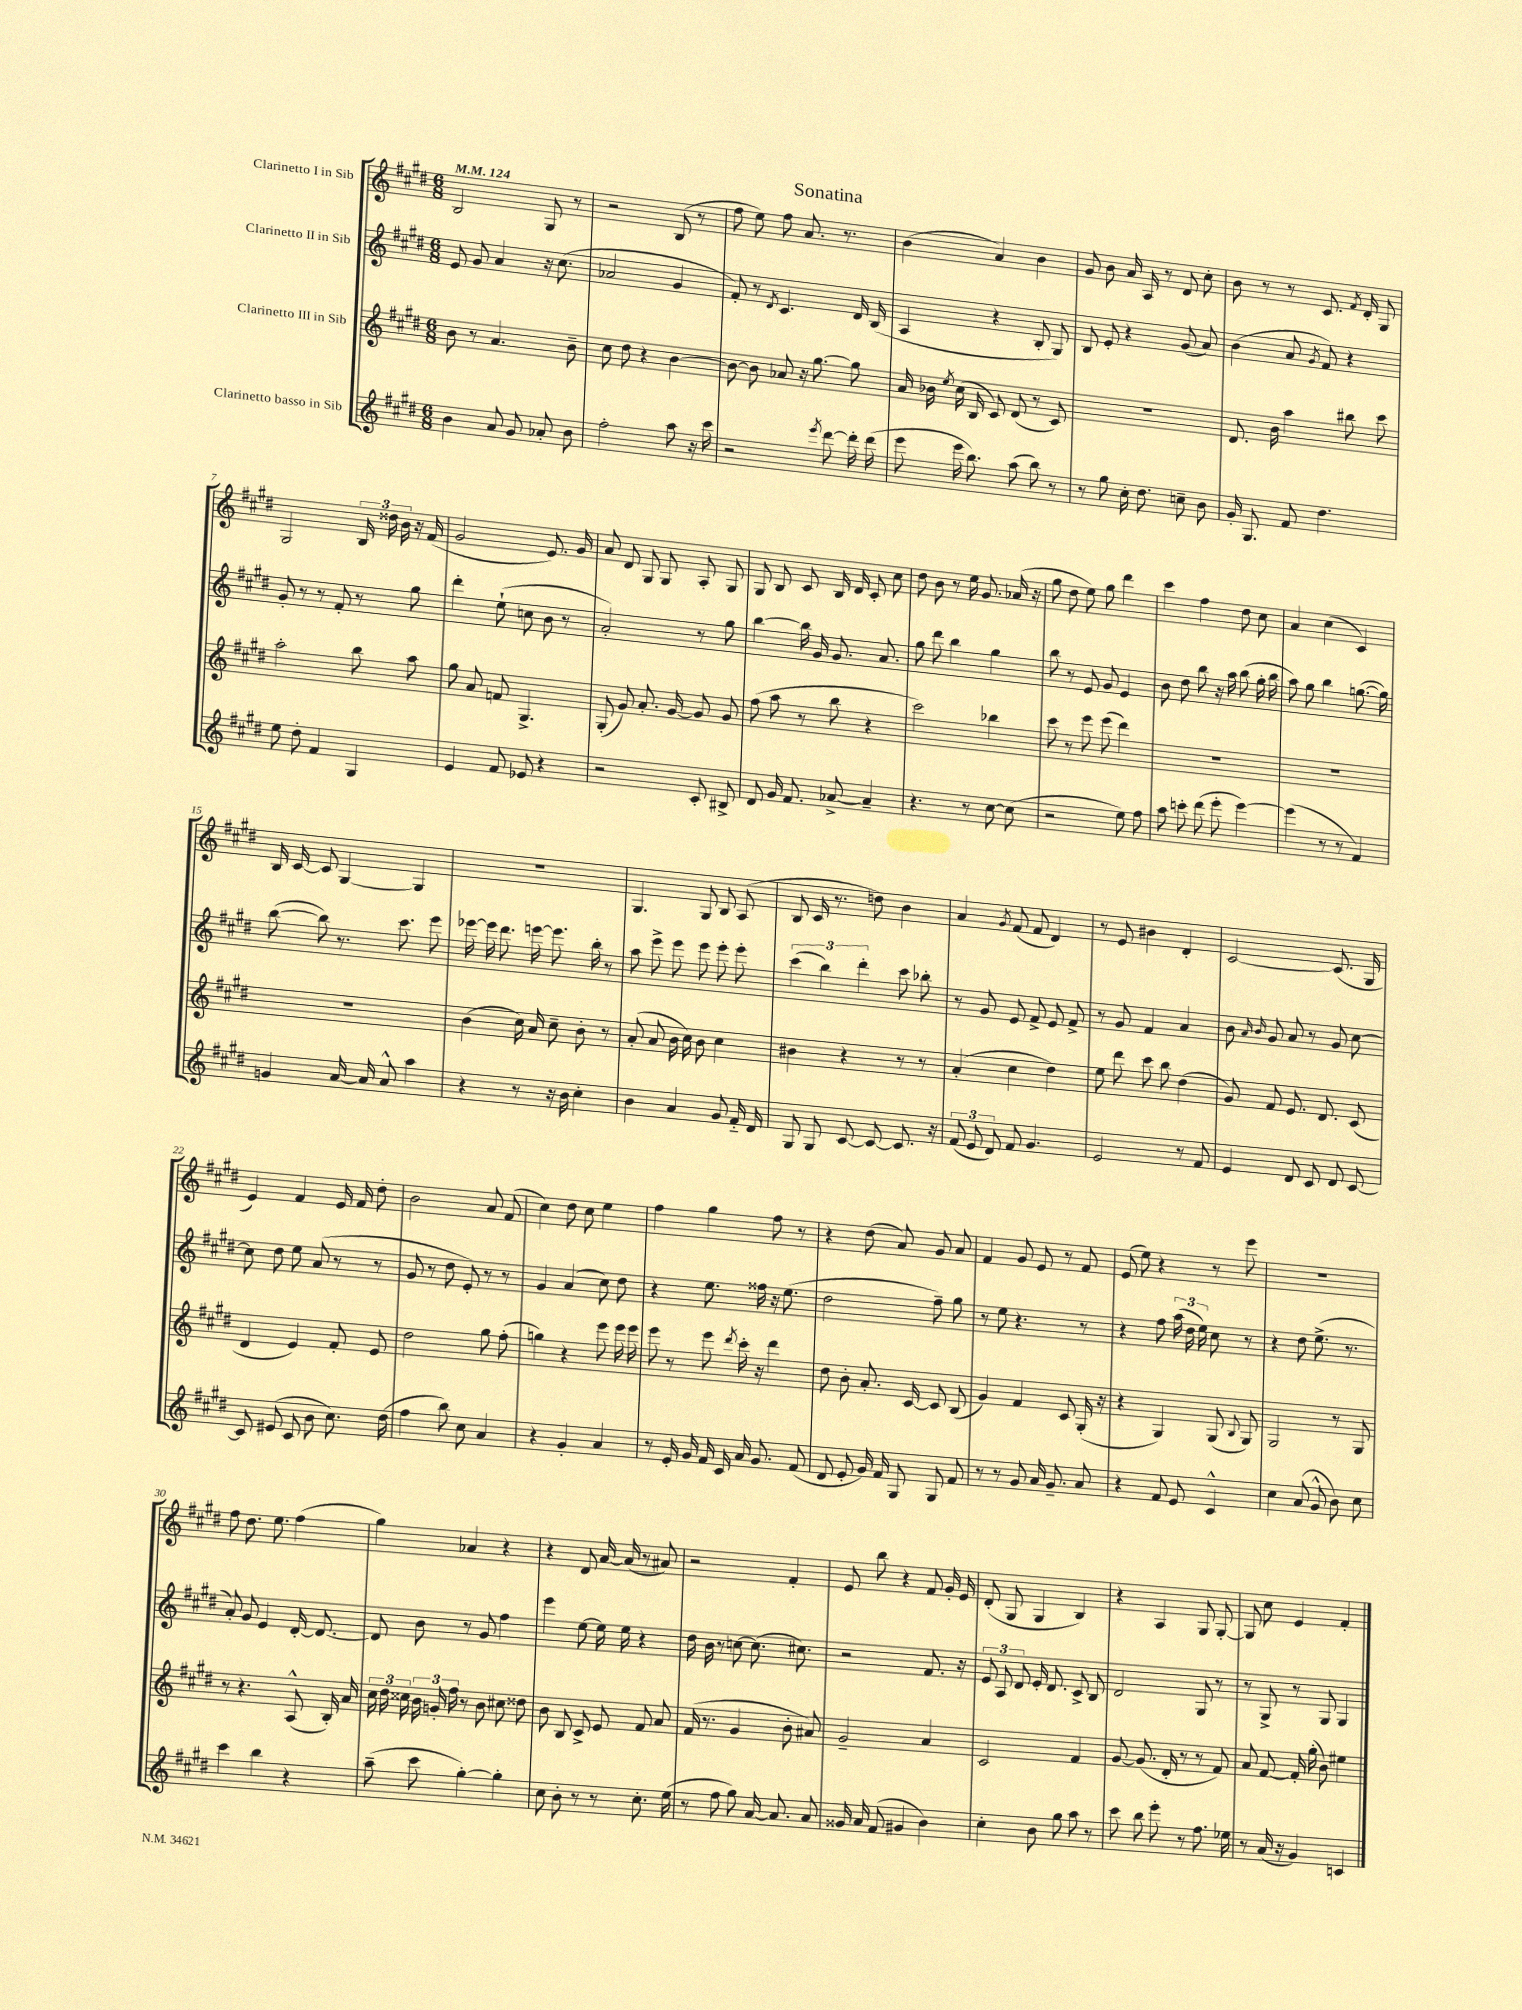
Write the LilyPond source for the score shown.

\header { title = "Sonatina" }
<<
\new StaffGroup <<
\new Staff = "s0" \with { instrumentName = "Clarinetto I in Sib" } {
    \clef treble \key e \major \numericTimeSignature \time 6/8 \tempo 4 = 124
    \autoBeamOff b2 gis8 r8 |
    r2 b8( r8 |
    fis''8 e''8) fis''8 a'8. r8. |
    b'4( a'4) b'4 |
    gis'8 b'8 a'16 a16 r8 dis'8 cis''8-. |
    b'8 r8 r8 cis'8. \acciaccatura { fis'8 } dis'16-. gis8 |
    gis2 \tuplet 3/2 { b16 disis''16 b'16 } r16 fis'16( |
    gis'2 e'8.) gis'16 |
    a'8 dis'8 gis8 gis8 a8-. gis8 |
    gis8 b8 cis'8 b16 dis'16 cis'8-. cis''8 |
    dis''8 b'8 r8 e''16 gis'8. aes'16( r16 |
    gis''8 dis''8 e''8) gis''8 dis'''4 |
    cis'''4 fis''4 dis''8 cis''8 |
    a'4 cis''4( cis'4) |
    b16 cis'16~ cis'8 gis4~ gis4 |
    R2. |
    gis4. gis8 b8 a8( |
    b8 cis'16 r8. d''8) b'4 |
    a'4 \acciaccatura { gis'8 } fis'8( fis'8 dis'4) |
    r8 e'8 bis'4 dis'4-. |
    cis'2~ cis'8.( gis16 |
    e'4) fis'4 e'16 fis'16 dis''8-. |
    b'2 a'8 fis'8( |
    cis''4) dis''8 cis''8 e''4 |
    fis''4 gis''4 fis''8 r8 |
    r4 dis''8( a'8) gis'8 a'8 |
    fis'4 gis'8 e'8 r8 fis'8 |
    e'8( e''8) r4 r8 e'''8 |
    R2. |
    fis''8 dis''8. e''8. fis''4( |
    gis''4) aes'4 r4 |
    r4 dis'8 a'16~ a'16( r8 ais'8) |
    r2 fis'4-. |
    e'8 b''8 r4 fis'8 gis'16-. e'16 |
    dis'8-.( gis8 gis4 b4) |
    r4 a4 gis8 gis8~-. |
    gis8 cis''8 e'4 fis'4-. \bar "|." |
}
\new Staff = "s1" \with { instrumentName = "Clarinetto II in Sib" } {
    \clef treble \key e \major \numericTimeSignature \time 6/8
    \autoBeamOff e'8 gis'8 a'4 r16 cis''8.( |
    aes'2 gis'4 |
    fis'8-.) r8 \acciaccatura { dis'8 } cis'4. dis'16 b16( |
    a4 r4 b8-. gis8) |
    b8 e'8-. r4 gis'8( a'8) |
    b'4( a'8 \acciaccatura { gis'8 } fis'8) r4 |
    gis'8-. r8 r8 fis'8-. r8 gis''8 |
    dis'''4-. e''8-!( c''8 b'8 r8 |
    a'2-.) r8 gis''8 |
    b''4~ b''16 gis'16 gis'8. a'8. |
    gis''8 dis'''8 b''4 gis''4 |
    b''8 r8 e'8 gis'8 e'4 |
    b'8 dis''8 b''8 r16 a''16 b''8( gis''16-. b''16 |
    a''8) gis''8 b''4 g''8.~( g''16) |
    b''8~( b''8) r8. cis'''8. e'''8 |
    ees'''16~ ees'''16 dis'''8. e'''16~ e'''8. b''16-. r8 |
    a''8 e'''8-> e'''8 e'''8 e'''8-. e'''8-. |
    \tuplet 3/2 { cis'''4( b''4) dis'''4-. } cis'''8 bes''8-. |
    r8 gis'8 e'8 fis'8-> e'8 fis'8-> |
    r8 gis'8 fis'4 a'4 |
    b'8 \grace { a'16 b'16 } gis'8 a'8 r8 gis'8 cis''8~ |
    cis''8 dis''8 e''8 a'8( r8 r8 |
    gis'8 r8 dis''8 e'8-.) r8 r8 |
    gis'4 a'4( cis''8) dis''8 |
    r4 e''8. fisis''16 r16 e''8.( |
    dis''2 fis''8--) gis''8 |
    r8 e''8 r4. r8 |
    r4 fis''8 \tuplet 3/2 { a''16( dis''16 e''16) } cis''8 r8 |
    r4 dis''8 e''8.->( r8. |
    a'8-.) gis'8 e'4 dis'16~-. dis'8.~ |
    dis'8 b'8 r8 gis'8 fis''4 |
    e'''4 e''8~ e''16 e''16 r4 |
    dis''16 b'16 r8 c''8~ c''8.( cis''8.) |
    r2 fis'8. r16 |
    \tuplet 3/2 { e'8 a8 dis'8 } e'16-. dis'8. cis'8-> b8 |
    dis'2 gis8 r8 |
    r8 gis8-> r8 gis8 gis4 \bar "|." |
}
\new Staff = "s2" \with { instrumentName = "Clarinetto III in Sib" } {
    \clef treble \key e \major \numericTimeSignature \time 6/8
    \autoBeamOff b'8 r8 a'4. b'8-- |
    cis''8 dis''8 r4 b'4~ |
    b'8~ b'8 aes'8 r16 gis''8.~ gis''8 |
    a'16 bes'16 \acciaccatura { e''8 } cis''16( b16 cis'8) dis'8( r8 cis'8) |
    R2. |
    dis'8. b'16 a''4 bis''8 cis'''8 |
    a''2-. b''8 a''8 |
    gis''8 a'8 f'8 gis4.-> |
    gis8-.( gis'8) a'8.-. gis'16~ gis'8 gis'8 |
    fis''8( a''8 r8 b''8 r4 |
    cis'''2) bes''4 |
    cis'''8 r8 e'''8 e'''8( dis'''4) |
    R2. |
    R2. |
    R2. |
    b'4( cis''16) a'16 cis''8-- b'8-. r8 |
    a'8-.( a'8 b'16 cis''16) b'8 cis''4 |
    bis'4 r4 r8 r8 |
    a'4-.( cis''4 dis''4) |
    e''8 dis'''8 cis'''8 b''8 dis''4( |
    gis'8) fis'8 e'8. dis'8. cis'8( |
    dis'4 e'4) fis'8-. e'8 |
    dis''2 gis''8 fis''8-.( |
    g''4) r4 e'''8 e'''16 e'''16 |
    e'''8 r8 e'''8 \acciaccatura { dis'''8 } cis'''16-. r16 dis'''4 |
    dis''8 b'8-. a'8.-. cis'16~ cis'8 b8( |
    gis'4) fis'4 cis'8 gis16-.( r16 |
    r4 gis4) gis8( \appoggiatura { b8 } gis8) |
    gis2 r8 gis8 |
    r8 r4. a8-^( b16-.) a'16 |
    \tuplet 3/2 { cis''16 dis''16 cisis''16 } \tuplet 3/2 { b'16 g'16-. fis''16 } r8 b'8 cis''8 disis''8 |
    b'8 b8 cis'8-> e'8 fis'8 a'8 |
    fis'16( r8. gis'4 b'8-. ais'8) |
    gis'2-- a'4 |
    cis'2 fis'4 |
    gis'8~ gis'8.( dis'16-. r8 r8 fis'8) |
    a'8 fis'8~ fis'16-. gis''16-.( b'8) eis''4 \bar "|." |
}
\new Staff = "s3" \with { instrumentName = "Clarinetto basso in Sib" } {
    \clef treble \key e \major \numericTimeSignature \time 6/8
    \autoBeamOff b'4 a'8 gis'8 aes'8-. b'8 |
    fis''2-. a''8 r16 cis'''16 |
    r2 \acciaccatura { e'''8 } dis'''8~ dis'''16-. dis'''16( |
    e'''8 e'''16 b''8.) a''8( b''8) r8 |
    r8 gis''8 cis''16-. dis''8. c''8-- b'8 |
    gis'16-. gis8. fis'8 dis''4. |
    e''8 dis''8-. fis'4 gis4 |
    e'4 fis'8 ees'8 r4 |
    r2 cis'8-. bis8-> |
    dis'8 gis'16 fis'8. aes'8~-> aes'4-- |
    r4. r8 cis''8~ cis''8( |
    r2 e''8) fis''8 |
    a''8 c'''8-. dis'''8( e'''8-. e'''4~) |
    e'''4( r8 r8 fis'4) |
    g'4 a'16~ a'16 a'8-^ a''4 |
    r4 r8 r16 b'16 cis''4-. |
    b'4 a'4 gis'8 fis'16-_ dis'16 |
    gis8 gis8 cis'8~ cis'8~ cis'8. r16 |
    \tuplet 3/2 { fis'8( e'8 dis'8) } fis'8 gis'4. |
    e'2 r8 fis'8 |
    e'4 dis'8 cis'8 dis'8 cis'8~ |
    cis'8 eis'8( cis'8 b'8 cis''8.) dis''16( |
    fis''4 b''8) cis''8 a'4 |
    r4 gis'4-. a'4 |
    r8 e'16-. gis'16 fis'16 cis'16 a'16 gis'8. fis'8( |
    dis'8 e'8-. gis'16) fis'16 gis8 gis8 fis'8 |
    r8 r8 gis'8 a'16 gis'8.-- a'8 |
    r4 fis'8 e'8 cis'4-^ |
    cis''4 a'8( gis'8-^ b'8) cis''8 |
    cis'''4 b''4 r4 |
    a''8--( cis'''8 gis''4~-.) gis''4-. |
    cis''8 b'8-. r8 r8 cis''8.-. e''16( |
    r8 fis''8 gis''8) a'16~ a'8. a'8 |
    gisis'16 a'16 fis'8( gis'4 b'4) |
    cis''4-. b'8 gis''8 a''8 r8 |
    cis'''8 b''8 e'''8-. r8 fis''8. ees''16 |
    r8 a'16( r16 gis'4) c'4 \bar "|." |
}
>>
>>
